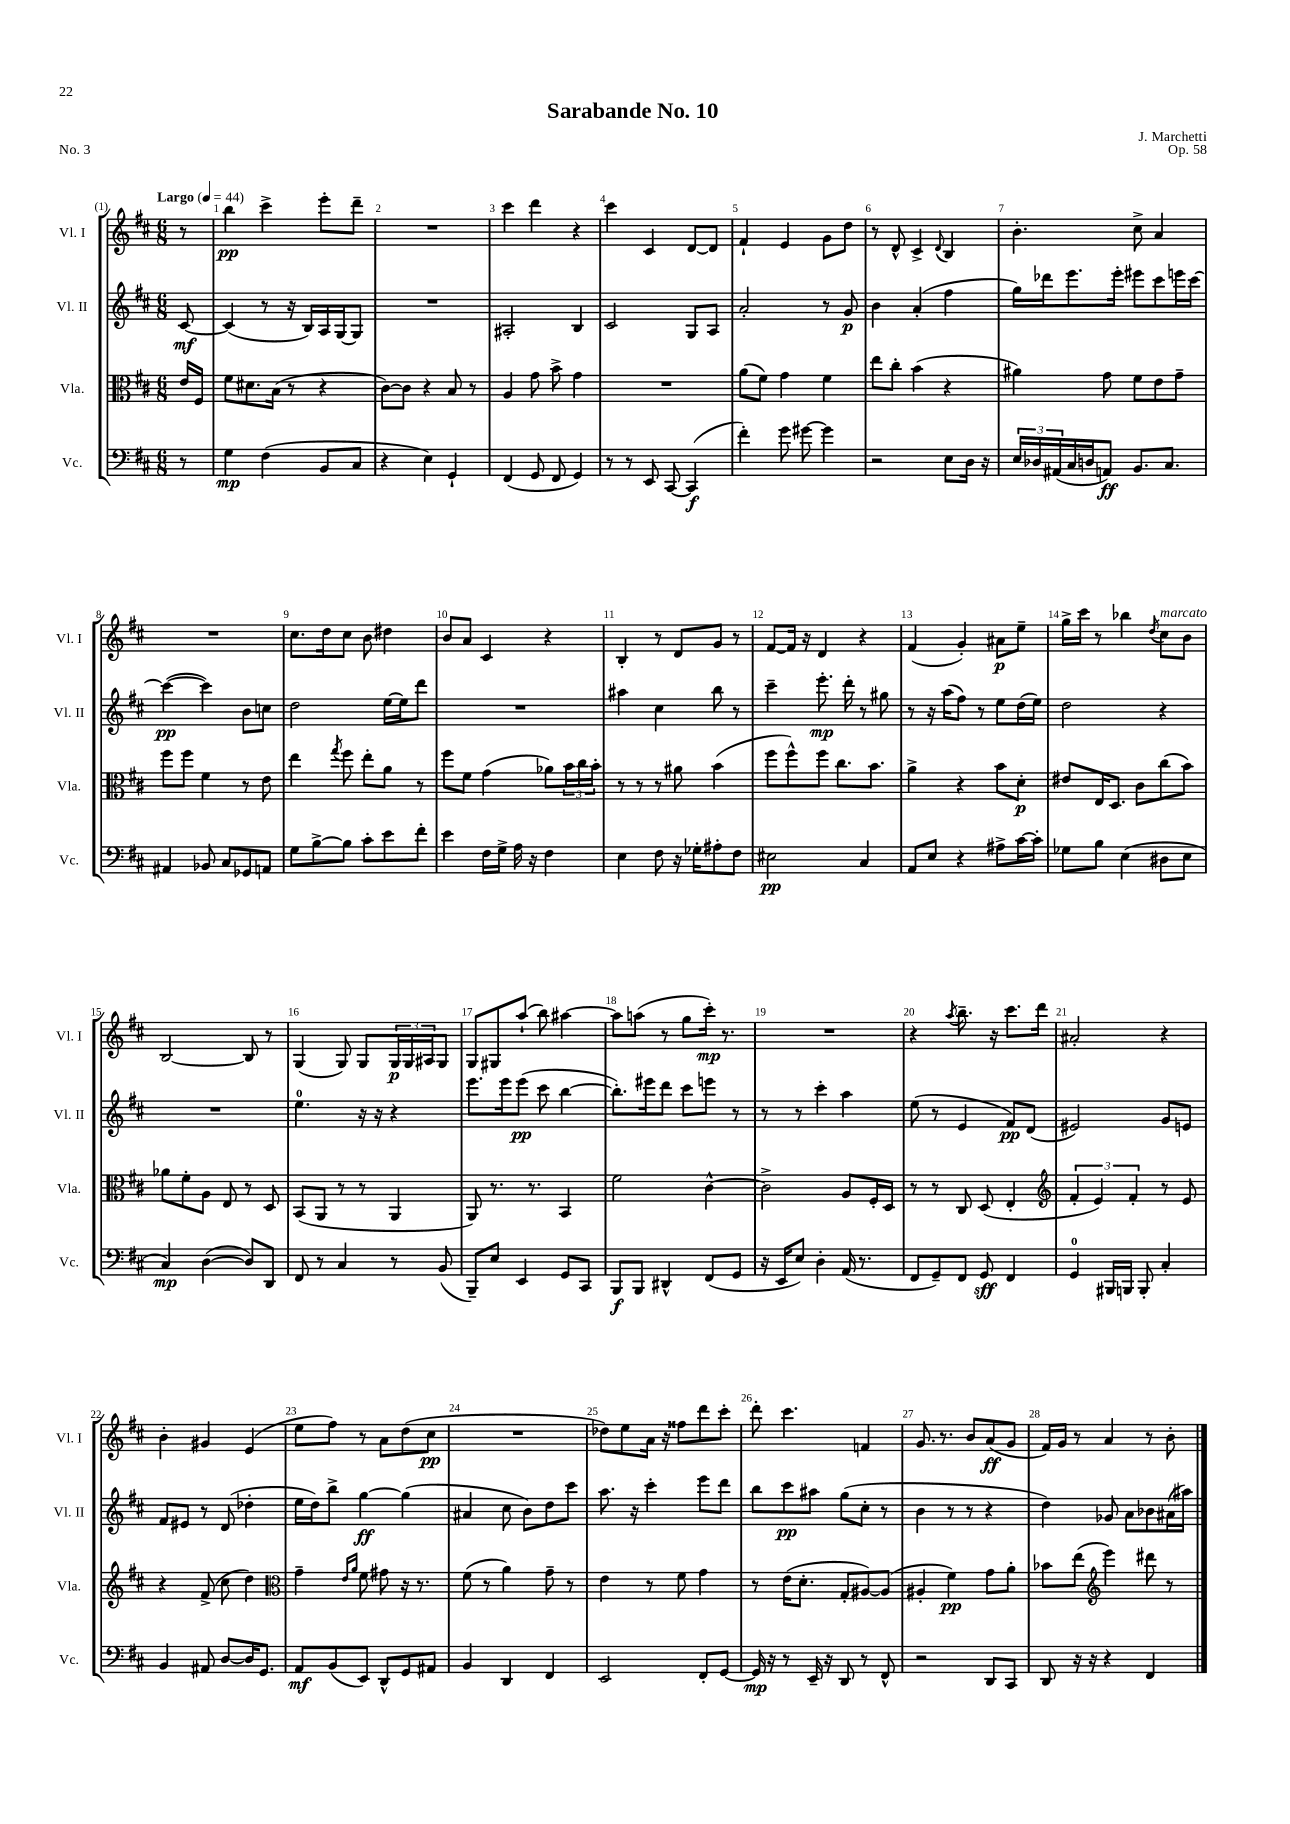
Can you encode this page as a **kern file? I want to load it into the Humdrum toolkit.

**kern	**kern	**kern	**kern
*staff4	*staff3	*staff2	*staff1
*clefF4	*clefC3	*clefG2	*clefG2
*k[f#c#]	*k[f#c#]	*k[f#c#]	*k[f#c#]
*M6/8	*M6/8	*M6/8	*M6/8
*MM44	*MM44	*MM44	*MM44
8r	16e/LL	[8c#/	8r
.	16F#/JJ	.	.
=	=	=	=
4G\	8f#\L	(4c#/]	4bb\
.	8.d#\	.	.
(4F#\	.	8r	4ccc#^\
.	(16B\Jk	.	.
.	8r	16r	.
.	.	16B/LL)	.
8BB/L	4r	16A/	8eee'\L
.	.	[16G/J	.
8C#/J	.	8G/]J	8ddd~\J
=	=	=	=
4r	[8c#\L)	2.r	2.r
.	8c#\]J	.	.
4E\)	4r	.	.
4GG`/	8B/	.	.
.	8r	.	.
=	=	=	=
(4FF#/	4A/	2A#'/	4ccc#\
8GG/	8g\	.	4ddd\
8FF#/	8b^\	.	.
4GG/)	4g\	4B/	4r
=	=	=	=
8r	2.r	2c#/	4ccc#\
8r	.	.	.
8EE/	.	.	4c#/
[8CC#/	.	.	.
(4CC#/]	.	8G/L	[8d/L
.	.	8A/J	8d/]J
=	=	=	=
4f#'\)	(8a\L	2a'/	4f#`/
.	8f#\J)	.	.
8g\	4g\	.	4e/
[8g#\	.	.	.
4g#\]	4f#\	8r	8g\L
.	.	8g/	8dd\J
=	=	=	=
2r	8ee\L	4b\	8r
.	8cc#'\J	.	8d^^/
.	(4b\	(4a'/	4c#^/
.	.	.	8qqd/
8E\L	4r	4ff#\	4B/
16D\Jk	.	.	.
16r	.	.	.
=	=	=	=
24E/LL	4a#\)	16gg\LL)	4.b'\
24D-/	.	.	.
.	.	16ddd-\J	.
(24AA#/	.	.	.
16C#/	.	8.eee\	.
16D/J	.	.	.
8AA/J)	8g\	.	.
.	.	16eee'\Jk	.
8.BB/L	8f#\L	8eee#\L	8cc#^\
.	8e\	8ccc#\	4a/
8.C#/J	.	.	.
.	8g~\J	16eee\L	.
.	.	[16ccc#\JJ	.
=	=	=	=
4AA#/	8ff#\L	(4ccc#\_	2.r
.	8ff#\J	.	.
8BB-/	4f#\	4ccc#\])	.
8C#/L	.	.	.
8GG-/	8r	8b\L	.
8AA/J	8e\	8cc\J	.
=	=	=	=
8G\L	4ee\	2dd\	8.cc#\L
[8B^\	.	.	.
.	.	.	16dd\k
.	8qgg/	.	.
8B\]J	8ff#\	.	8cc#\J
8c#'\L	8ee'\L	.	8b\
8e\	8a\J	[16ee\LL	4dd#\
.	.	16ee\]J	.
8f#'\J	8r	8ddd\J	.
=	=	=	=
4e\	8ff#\L	2.r	8b/L
.	8f#\J	.	8a/J
16F#\LL	(4g\	.	4c#/
16G^\JJ	.	.	.
16A\	.	.	.
16r	.	.	.
4F#\	8a-\L)	.	4r
.	24b\L	.	.
.	24cc#\	.	.
.	24b'\JJ	.	.
=	=	=	=
4E\	8r	4aa#\	4B'/
.	8r	.	.
8F#\	8r	4cc#\	8r
16r	8a#\	.	8d/L
16G-'\LK	.	.	.
8A#'\	(4b\	8bb\	8g/J
8F#\J	.	8r	8r
=	=	=	=
2E#\	8ff#\L	4ccc#~\	[8f#/L
.	8ff#^^\)	.	16f#/]Jk
.	.	.	16r
.	8ff#\J	8.eee'\	4d/
.	8.cc#\L	.	.
.	.	16ddd'\	.
4C#/	.	8r	4r
.	8.b\J	.	.
.	.	8gg#\	.
=	=	=	=
8AA/L	4a^\	8r	(4f#/
8E/J	.	16r	.
.	.	(16aa\LK	.
4r	4r	8ff#\J)	4g'/)
.	.	8r	.
8A#^\L	8b\L	8ee\L	8a#\L
[16c#\L	8d'\J	(16dd\L	8ee~\J
16c#'\]JJ	.	16ee\JJ)	.
=	=	=	=
8G-\L	8e#/L	2dd\	16gg^\LL
.	.	.	16ccc#\JJ
8B\J	16E/K	.	8r
.	8.D/J	.	.
(4E\	.	.	4bb-\
.	8c#\L	.	.
.	.	.	8qdd/
8D#\L	(8cc#\	4r	8cc#\L
8E\J	8b\J)	.	8b\J
=	=	=	=
4C#/)	8a-\L	2.r	[2B/
.	8f#'\	.	.
([4D\	8A\J	.	.
.	8E/	.	.
8D/]L)	8r	.	8B/]
8DD/J	8D/	.	8r
=	=	=	=
8FF#/	(8BB/L	4.ee\	(4G/
8r	8AA/J	.	.
4C#/	8r	.	8G/)
.	8r	16r	8G/L
.	.	16r	.
8r	4AA/	4r	24G/L
.	.	.	24G/
.	.	.	24A#/J
(8BB/	.	.	8G/J
=	=	=	=
8BBB~/L)	8AA/)	8.eee\L	8G/L
8E/J	8.r	.	8G#/
.	.	16eee\k	.
4EE/	.	(8eee\J	(8aa`/J
.	8.r	.	.
.	.	8ccc#\	8bb\)
8GG/L	4BB/	[4bb\	[4aa#\
8CC#/J	.	.	.
=	=	=	=
8BBB/L	2f#\	8.bb'\]L)	8aa#\]L
8BBB/J	.	.	(8aa\J
.	.	16eee#\k	.
4DD#^^/	.	8ddd\J	8r
.	.	8ccc#\L	8gg\L
(8FF#/L	[4c#^^\	8eee\J	16ccc#'\Jk)
.	.	.	8.r
8GG/J	.	8r	.
=	=	=	=
16r	2c#^\]	8r	2.r
16EE/LK	.	.	.
8E/J)	.	8r	.
4D'\	.	4ccc#'\	.
(16AA/	8A/L	4aa\	.
8.r	.	.	.
.	16F#'/L	.	.
.	16D/JJ	.	.
=	=	=	=
8FF#/L	8r	(8ee\	4r
8GG~/)	8r	8r	.
.	.	.	8qaa/
8FF#/J	8C#/	4e/	8.bb~\
8GG/	(8D/	.	.
.	.	.	16r
4FF#/	4E'/	8f#/L)	8.ccc#\L
.	.	(8d/J	.
.	.	.	16ddd\Jk
=	=	=	=
*	*clefG2	*	*
4GG/	6f#'/	2e#/)	2a#'/
.	6e/)	.	.
16BBB#/LL	.	.	.
16BBB/JJ	.	.	.
.	6f#'/	.	.
8BBB'/	.	.	.
4C#'/	8r	8g/L	4r
.	8e/	8e/J	.
=	=	=	=
4BB/	4r	8f#/L	4b'\
.	.	8e#/J	.
8AA#/	(8f#^/	8r	4g#/
[8D/L	8cc#\	(8d/	.
16D/]K	4dd\)	4dd-'\	(4e/
8.GG/J	.	.	.
=	=	=	=
*	*clefC3	*	*
8AA/L	4g~\	16ee\LL	8ee\L
.	.	16dd\J)	.
(8BB/	.	8bb^\J	8ff#\J)
.	16qqe/LL	.	.
.	16qqa/JJ	.	.
8EE/J)	8f#\	[4gg\	8r
8DD^^/L	8g#\	.	8a\L
8GG/	16r	(4gg\]	(8dd\
.	8.r	.	.
8AA#/J	.	.	8cc#\J
=	=	=	=
4BB/	(8f#\	4a#/	2.r
.	8r	.	.
4DD/	4a\)	8cc#\	.
.	.	8b\L)	.
4FF#/	8g~\	8dd\	.
.	8r	8ccc#\J	.
=	=	=	=
2EE/	4e\	8.aa\	8dd-\L)
.	.	.	8ee\
.	.	16r	.
.	8r	4ccc#'\	16a\Jk
.	.	.	16r
.	8f#\	.	8ff##\L
8FF#'/L	4g\	8eee\L	8ddd\
[8GG/J	.	8ddd\J	8ccc#'\J
=	=	=	=
16GG/]	8r	8bb\L	8ddd'\
16r	.	.	.
8r	(16e\LK	8ccc#\	4.ccc#\
.	8.d'\J	.	.
16EE~/	.	8aa#\J	.
16r	.	.	.
8DD/	8G'/L	(8gg\L	.
8r	[8A#/)	8cc#'\J	4f/
8FF#^^/	(8A#/]J	8r	.
=	=	=	=
2r	4A#'/	4b\	8.g/
.	.	.	8.r
.	4f#\)	8r	.
.	.	8r	8b/L
8DD/L	8g\L	4r	(8a/
8CC#/J	8a'\J	.	8g/J
=	=	=	=
8DD/	8b-\L	4dd\)	16f#/LL)
.	.	.	16g/JJ
16r	(8ee\J	.	8r
16r	.	.	.
*	*clefG2	*	*
4r	4eee\)	8g-/	4a/
.	.	8a\L	.
4FF#/	8ddd#\	8b-\	8r
.	8r	(16a#\L	8b'\
.	.	16aa#\JJ)	.
==	==	==	==
*-	*-	*-	*-
